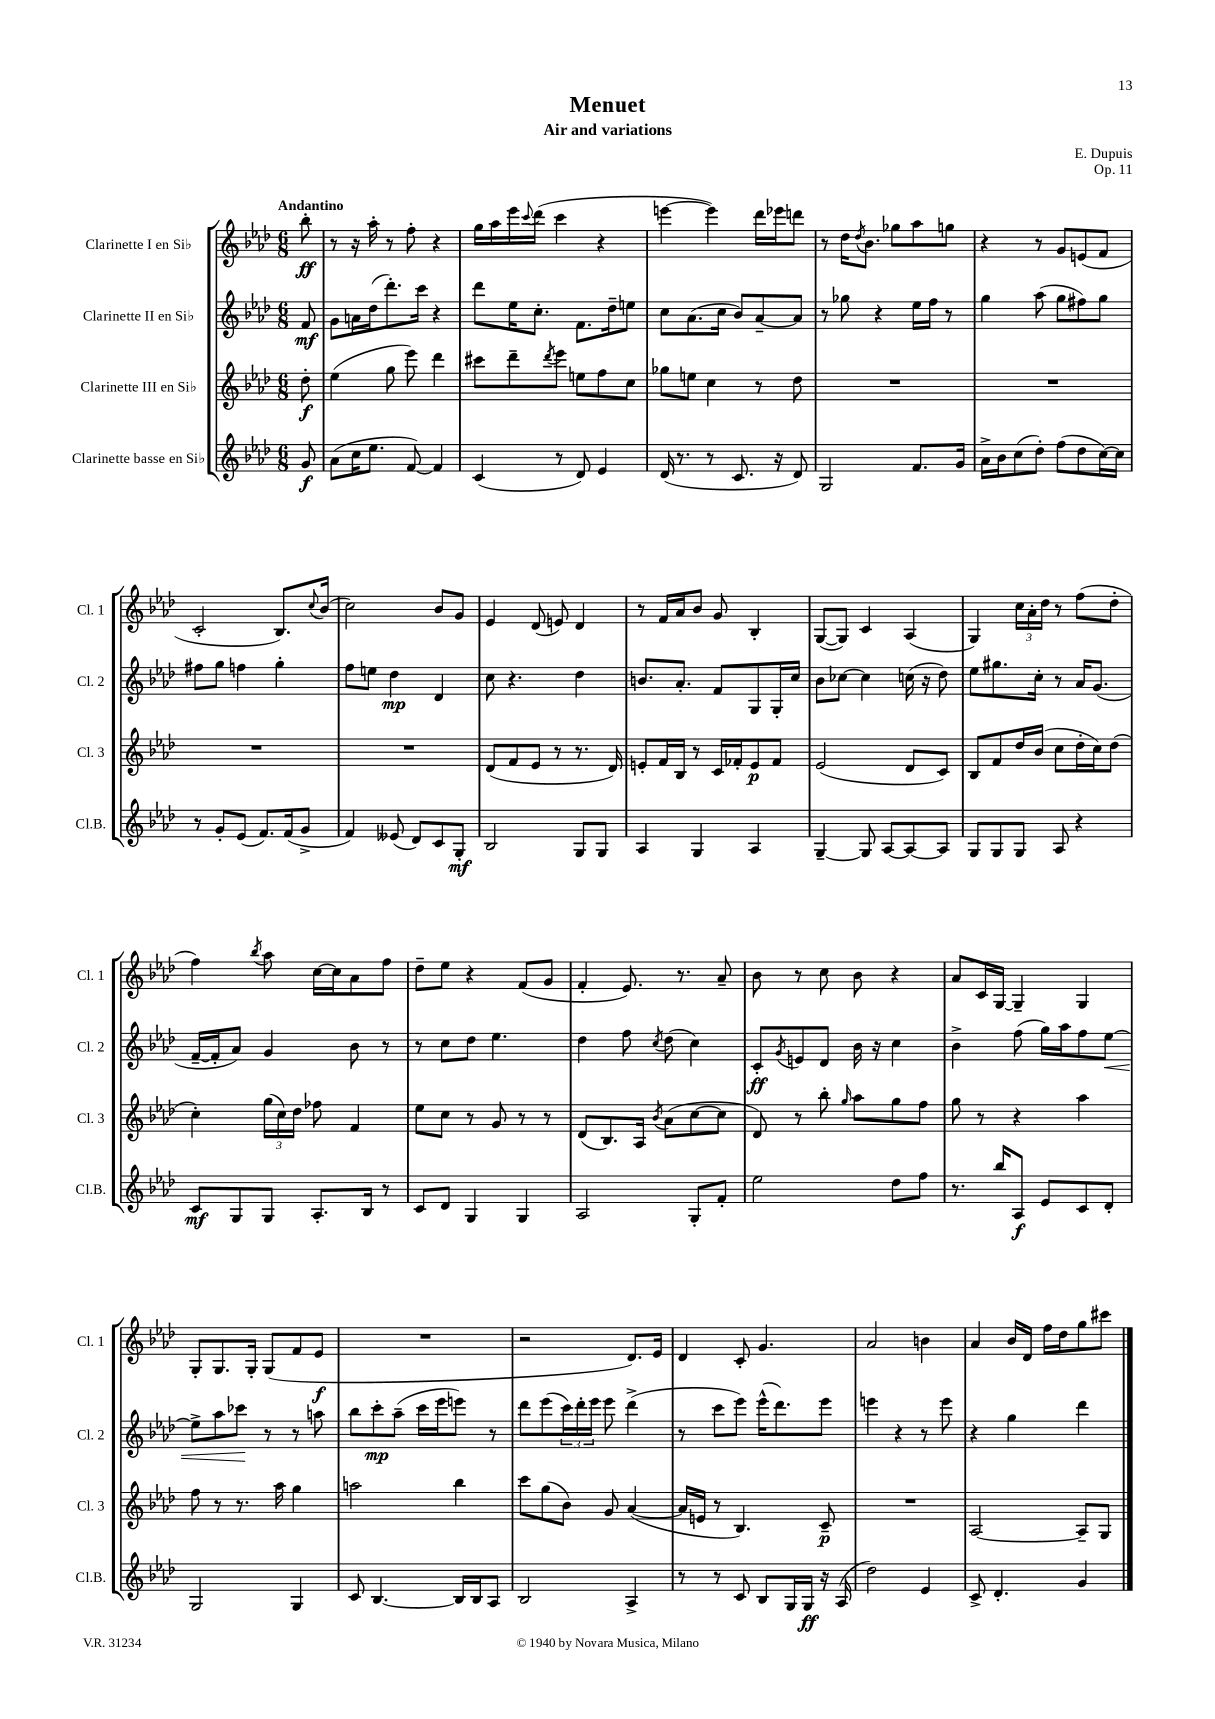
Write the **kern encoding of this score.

**kern	**kern	**kern	**kern
*staff4	*staff3	*staff2	*staff1
*clefG2	*clefG2	*clefG2	*clefG2
*k[b-e-a-d-]	*k[b-e-a-d-]	*k[b-e-a-d-]	*k[b-e-a-d-]
*M6/8	*M6/8	*M6/8	*M6/8
8g/	8dd-'\	8f/	8bb-'\
=	=	=	=
(8a-\L	(4ee-\	8g\L	8r
16cc\K	.	16a\L	16r
8.ee-\J	.	(16dd-\J	16aa-'\
.	8gg\	8.ddd-'\)	8r
[8f/)	8eee-\)	.	8ff'\
.	.	16ccc\Jk	.
4f/]	4ddd-\	4r	4r
=	=	=	=
(4c/	8ccc#\L	8ddd-\L	16gg\LL
.	.	.	16aa-\
.	8ddd-~\	16ee-\K	16eee-\
.	.	.	8qqccc/
.	.	8.cc'\J	(16ddd-\JJ
.	8qddd-/	.	.
8r	8eee-\J	.	4ccc\
8d-/)	8ee\L	8.f\L	.
4e-/	8ff\	.	4r
.	.	16dd-~\k	.
.	8cc\J	8ee\J	.
=	=	=	=
(16d-/	8gg-\L	8cc\L	[4eee\
8.r	.	.	.
.	8ee\J	(8.a-\	.
8r	4cc\	.	4eee\])
.	.	16cc\Jk	.
8.c/	.	8b-/L)	.
.	8r	[8a-~/	16ddd-\LL
16r	.	.	16eee-\J
8d-/)	8dd-\	8a-/]J	8ddd\J
=	=	=	=
2G/	2.r	8r	8r
.	.	8gg-\	16dd-\LK
.	.	.	8qdd-/
.	.	.	8.b-\J
.	.	4r	.
.	.	.	8gg-\L
8.f/L	.	16ee-\LL	8aa-\
.	.	16ff\JJ	.
.	.	8r	8gg\J
16g/Jk	.	.	.
=	=	=	=
16a-^\LL	2.r	4gg\	4r
16b-\J	.	.	.
(8cc\	.	.	.
8dd-'\J)	.	(8aa-\	8r
(8ff\L	.	8gg\L	8g/L
8dd-\	.	8ff#\)	(8e/
[16cc\L)	.	8gg\J	8f/J
16cc\]JJ	.	.	.
=	=	=	=
8r	2.r	8ff#\L	2c'/
8g'/L	.	8gg\J	.
(8e-/J	.	4ff\	.
8.f/L)	.	.	.
.	.	4gg'\	8.B-/L)
(16f/k	.	.	.
8g^/J	.	.	.
.	.	.	8qqcc/
.	.	.	(16b-/Jk
=	=	=	=
4f/)	2.r	8ff\L	2cc\)
.	.	8ee\J	.
(8e--/	.	4dd-\	.
8d-/L)	.	.	.
8c/	.	4d-/	8b-/L
8G'/J	.	.	8g/J
=	=	=	=
2B-/	(8d-/L	8cc\	4e-/
.	8f/	4.r	.
.	8e-/J	.	(8d-/
.	8r	.	8e/)
8G/L	8.r	4dd-\	4d-/
8G/J	.	.	.
.	16d-/)	.	.
=	=	=	=
4A-/	8e'/L	8.b/L	8r
.	16f/L	.	16f/LL
.	16B-/JJ	8.a-'/J	16a-/J
4G/	8r	.	8b-/J
.	16c/LL	8f/L	8g/
.	16f-'/J	.	.
4A-/	8e/	8G/	4B-'/
.	8f-/J	16G'/L	.
.	.	16cc/JJ	.
=	=	=	=
[4G~/	(2e-/	8b-\L	([8G/L
.	.	[8cc-\J	8G/]J)
8G/]	.	4cc-\]	4c/
[8A-/L	.	.	.
8A-/_	8d-/L	(16cc\	(4A-/
.	.	16r	.
8A-/]J	8c/J)	8dd-\)	.
=	=	=	=
8G/L	8B-/L	8ee-\L	4G/)
8G/	8f/	8.gg#\	.
8G/J	16dd-/L	.	24cc\LL
.	.	.	24a-'\
.	(16b-/JJ	16cc'\Jk	.
.	.	.	24dd-\JJ
8A-/	8cc\L	8r	8r
4r	16dd-'\L	16a-/LK	(8ff\L
.	16cc\J)	(8.g/J	.
.	(8dd-\J	.	8dd-'\J
=	=	=	=
8c/L	4cc'\)	[16f~/LL	4ff\)
.	.	16f'/]J	.
8G/	.	8a-/J)	.
.	.	.	8qbb-/
8G/J	(24gg\LL	4g/	8aa-\
.	24cc\)	.	.
.	24dd-\JJ	.	.
8.A-'/L	8ff-\	.	[16cc\LL
.	.	.	16cc\]J
.	4f/	8b-\	8a-\
16B-/Jk	.	.	.
8r	.	8r	8ff\J
=	=	=	=
8c/L	8ee-\L	8r	8dd-~\L
8d-/J	8cc\J	8cc\L	8ee-\J
4G/	8r	8dd-\J	4r
.	8g/	4.ee-\	.
4G/	8r	.	(8f/L
.	8r	.	8g/J
=	=	=	=
2A-/	(8d-/L	4dd-\	4f'/
.	8.B-/)	.	.
.	.	8ff\	8.e-/)
.	16A-/Jk	.	.
.	8qb-/	8qcc/	.
.	(8a-\L	(8dd-\	.
.	.	.	8.r
8G'/L	[8cc\	4cc\)	.
8f'/J	8cc\]J	.	8a-~/
=	=	=	=
2ee-\	8d-/)	8c'/L	8b-\
.	.	8qg/	.
.	8r	8e/	8r
.	8bb-'\	8d-/J	8cc\
.	16qqgg/	.	.
.	8aa-\L	16b-\	8b-\
.	.	16r	.
8dd-\L	8gg\	4cc\	4r
8ff\J	8ff\J	.	.
=	=	=	=
8.r	8gg\	4b-^\	8a-/L
.	8r	.	16c/L
16bb-/LK	.	.	[16G/JJ
8A-/J	4r	(8ff\	4G~/]
8e-/L	.	16gg\LL)	.
.	.	16aa-\J	.
8c/	4aa-\	8ff\	4G/
8d-'/J	.	[8ee-\J	.
=	=	=	=
2G/	8ff\	8ee-^\]L	8G'/L
.	8r	8aa-\	8.G/
.	8.r	8ccc-\J	.
.	.	.	16G'/Jk
.	.	8r	(8G/L
.	16aa-\	.	.
4G/	4gg\	8r	8f/
.	.	8aa\	8e-/J
=	=	=	=
8c/	2aa\	8bb-\L	2.r
[4.B-/	.	8ccc'\	.
.	.	(8aa-~\J	.
.	.	16ccc\LL	.
.	.	16eee-\J	.
16B-/]LL	4bb-\	8eee\J)	.
16B-/J	.	.	.
8A-/J	.	8r	.
=	=	=	=
2B-/	8ccc\L	8ddd-\L	2r
.	(8gg\	(8eee-\	.
.	8b-\J)	24ccc\L)	.
.	.	24ddd-'\	.
.	.	24eee-\JJ	.
.	8g/	8eee-\	.
4A-^/	([4a-/	(4ddd-^\	8.d-/L)
.	.	.	16e-/Jk
=	=	=	=
8r	16a-/]LL	8r	4d-/
.	16e/JJ	.	.
8r	8r	8ccc\L	.
8c/	4.B-/)	8eee-\J)	8c'/
8B-/L	.	(16eee-^^\LK	4.g/
.	.	8.ddd-\)	.
16G/L	.	.	.
16G/JJ	.	.	.
16r	8c~/	8eee-\J	.
(16A-/	.	.	.
=	=	=	=
2dd-\)	2.r	4eee\	2a-/
.	.	4r	.
4e-/	.	8r	4b\
.	.	8eee\	.
=	=	=	=
8c^/	[2A-/	4r	4a-/
4.d-'/	.	.	.
.	.	4gg\	16b-/LL
.	.	.	16d-/JJ
.	.	.	16ff\LL
.	.	.	16dd-\J
4g/	8A-~/]L	4ddd-\	8gg\
.	8G/J	.	8ccc#\J
==	==	==	==
*-	*-	*-	*-
